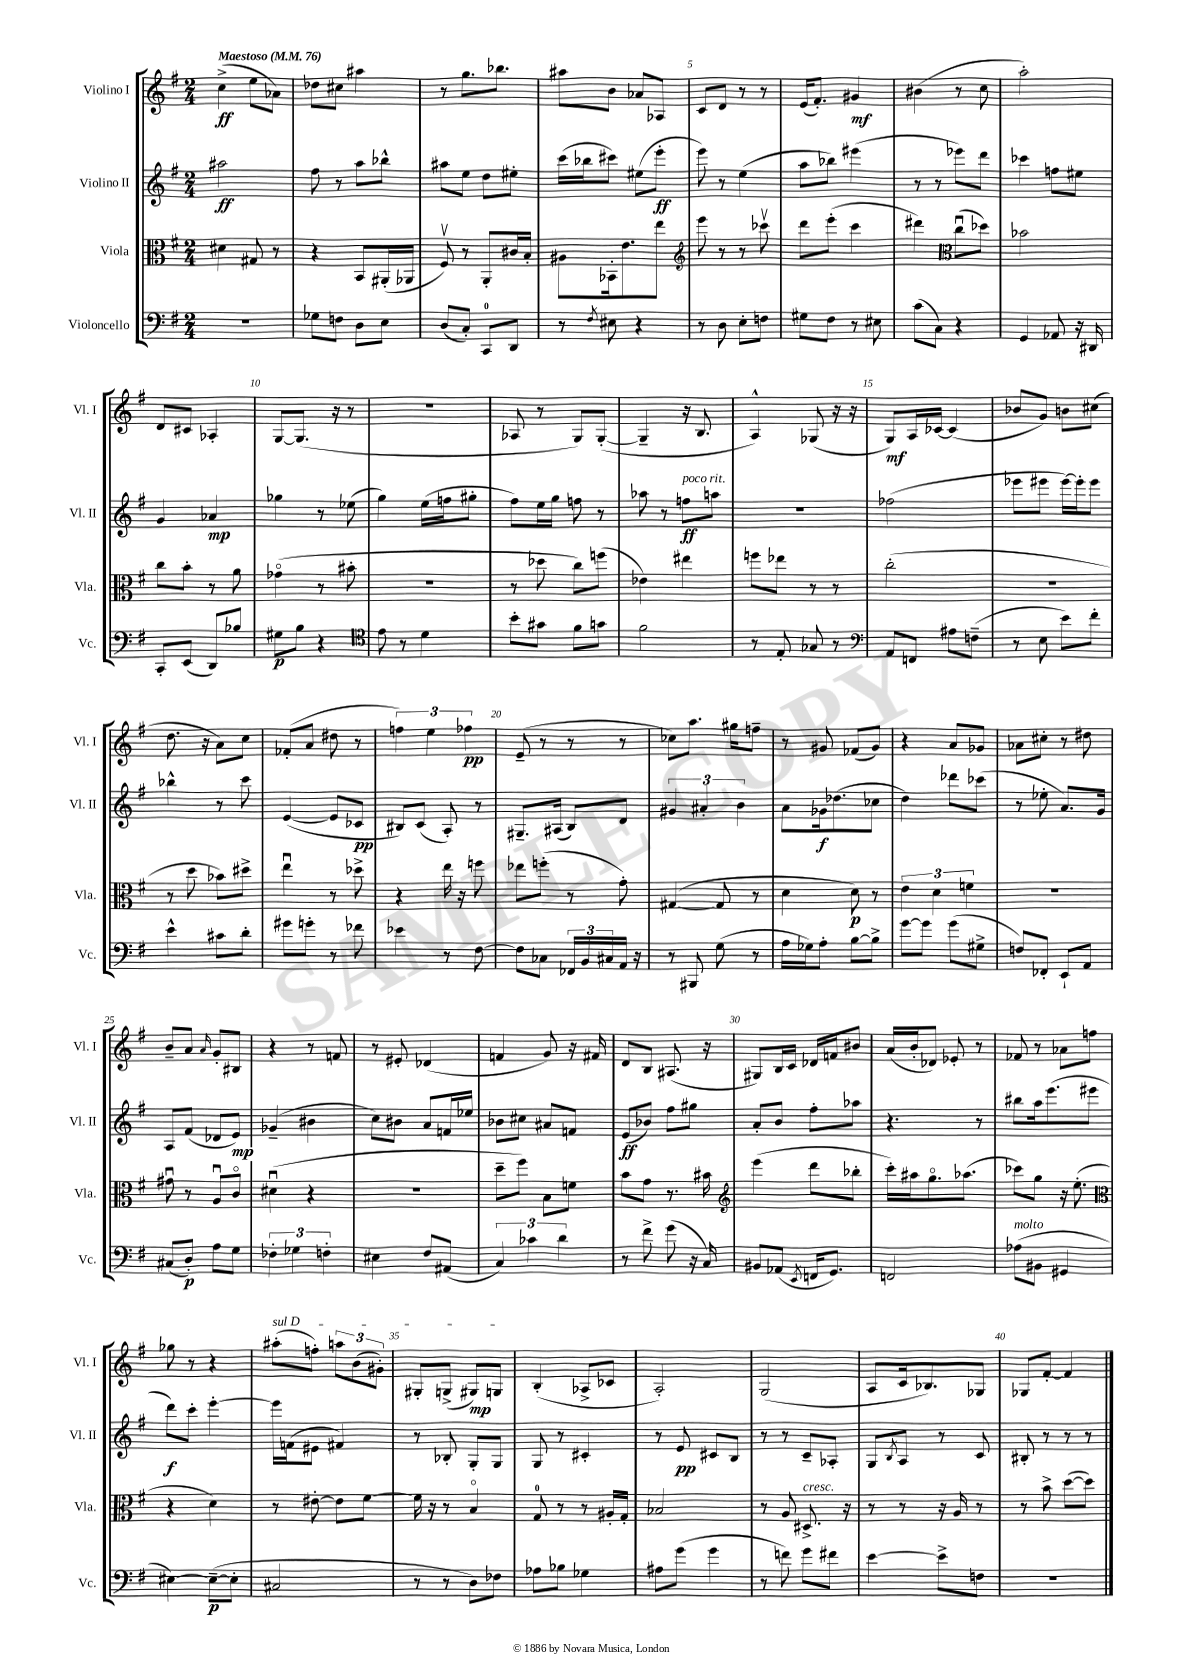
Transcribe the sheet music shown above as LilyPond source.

<<
\new StaffGroup <<
\new Staff = "s0" \with { instrumentName = "Violino I" shortInstrumentName = "Vl. I" } {
    \clef treble \key g \major \numericTimeSignature \time 2/4 \tempo "Maestoso" 4 = 76
    c''4->\ff( e''8 aes'8) |
    des''8 cis''8 ais''4 |
    r8 g''8. bes''8. |
    ais''8 b'8 aes'8 aes8 |
    c'8 d'8 r8 r8 |
    e'16( fis'8.-.) gis'4\mf |
    bis'4( r8 c''8 |
    a''2-.) |
    d'8 cis'8 aes4-. |
    g8~ g8.( r16 r8 |
    R2 |
    aes8 r8 g8) g8~-.( |
    g4-- r16 b8. |
    a4-^) ges8( r16 r16 |
    g8\mf) a16 ces'16~ ces'4( |
    bes'8 g'8) b'8 cis''8( |
    d''8. r16 a'8) c''8 |
    fes'8-.( a'8 dis''8 r8 |
    \tuplet 3/2 { f''4) e''4 fes''4\pp } |
    e'8--( r8 r8 r8 |
    ces''8) a''8. gis''16 f''8-- |
    r8 gis'8 fes'8( gis'8) |
    r4 a'8 ges'8 |
    aes'8 cis''8-. r8 dis''8 |
    b'8-- a'8 \grace { a'16 } g'8-. bis8 |
    r4 r8 f'8 |
    r8 eis'8-. des'4( |
    f'4 g'8) r16 fis'16 |
    d'8 b8 ais8.( r16 |
    gis8) b16 c'16 des'16 f'16 bis'8 |
    a'16( b'16-. des'8) ees'8-. r8 |
    fes'8 r8 aes'8 f''8 |
    ges''8 r8 r4 |
    \once \override TextSpanner.bound-details.left.text = \markup { \italic "sul D" } ais''8-.\startTextSpan( f''8-.) \tuplet 3/2 { a''8 b'8( gis'8-.) } |
    gis8-. g8->( gis8\mp) g8\stopTextSpan |
    b4-.( aes8-> ces'8 |
    a2-.) |
    g2( |
    a8 c'16 bes8.) ges8 |
    ges8 fis'8~-. fis'4 \bar "|." |
}
\new Staff = "s1" \with { instrumentName = "Violino II" shortInstrumentName = "Vl. II" } {
    \clef treble \key g \major \numericTimeSignature \time 2/4
    ais''2\ff |
    fis''8 r8 a''8 bes''8-^ |
    ais''8 e''8 d''8 eis''8-. |
    c'''16( bes''16 cis'''8) eis''8( e'''8-.\ff |
    e'''8) r8 e''4( |
    a''8 bes''8) eis'''4( |
    r8 r8 ees'''8) d'''8 |
    ces'''4 f''8 eis''8 |
    g'4 aes'4\mp |
    ges''4 r8 ees''8( |
    g''4) e''16( f''16 gis''8-. |
    fis''8) e''16 g''16 f''8 r8 |
    aes''8 r8 f''8\ff^\markup { \italic "poco rit." } a''8 |
    r2 |
    fes''2( |
    ees'''8 eis'''8 eis'''16~) eis'''16-. eis'''8 |
    bes''4-^ r8 c'''8 |
    e'4~( e'8 ces'8\pp |
    bis8) c'8( a8-.) r8 |
    gis8.-- ais16( b8) d'8 |
    \tuplet 3/2 { gis'4 ais'4-. b'4 } |
    a'8 ges'16\f des''8.( ces''8 |
    d''4) des'''8 ces'''8( |
    r8 ees''8-. a'8.) g'16 |
    a8 fis'8( des'8 e'8\mp) |
    ges'4--( bis'4 |
    c''8) bis'8 a'8 f'16 ees''16 |
    bes'8 cis''8 ais'8 f'8 |
    e'8\ff( bes'8) fis''8 gis''8 |
    a'8-. b'8 fis''8-. aes''8 |
    r4. r8 |
    bis''8 a''16 e'''8.( eis'''8 |
    d'''8\f) c'''8-. e'''4~-. |
    e'''16 f'16( eis'8 fis'4) |
    r8 bes8-. g8-. g8 |
    g8 r8 cis'4-. |
    r8 e'8\pp cis'8 b8 |
    r8 r8 c'8-- aes8-. |
    g8 \acciaccatura { b8 } a8 r8 c'8 |
    bis8-. r8 r8 r8 \bar "|." |
}
\new Staff = "s2" \with { instrumentName = "Viola" shortInstrumentName = "Vla." } {
    \clef alto \key g \major \numericTimeSignature \time 2/4
    dis'4 gis8 r8 |
    r4 b,8 ais,16-.( aes,16 |
    fis8\upbow) r8 a,8-. cis'16 b16-. |
    ais8 bes,16-. e'8. e''8 |
    \clef treble e'''8 r8 r8 ces'''8\upbow |
    d'''8 e'''8-.( c'''4 |
    dis'''4) \clef alto c''8\downbow( des''8) |
    bes'2 |
    c''8 b'8-. r8 a'8 |
    ges'4\flageolet( r8 bis'8-. |
    R2 |
    r8 des''8 c''8) f''8( |
    ees'4) eis''4 |
    f''8 ees''8 r8 r8 |
    c''2-.( |
    R2 |
    r8 d''8 bes'8) dis''8-> |
    e''4\downbow r8 des''8-> |
    r4 e''16 r16 f''8 |
    ees''8 f''8-.( r8 g'8-.) |
    gis4~( gis8 r8 |
    d'4 d'8\p) r8 |
    \tuplet 3/2 { e'4 d'4 f'4 } |
    r2 |
    gis'8\downbow r8 a8\downbow c'8\flageolet |
    dis'4\downbow( r4 |
    R2 |
    d''8-- fis''8) b8 f'8 |
    b'8 g'8 r8. bis'16 |
    \clef treble e'''4( d'''8 bes''8-. |
    c'''16-.) ais''16 g''8.\flageolet aes''8.( |
    ces'''8) g''8 r16 e''8.-.( |
    \clef alto r4 d'4) |
    r8 eis'8~-. eis'8 fis'8~ |
    fis'16 r16 r8 b4\flageolet |
    g8-0 r8 r8 ais16-. g16-. |
    bes2 |
    r8 a8 dis8.->^\markup { \italic "cresc." } r16 |
    r8 r8 r16 a16 r8 |
    r8 b'8-> d''8~( d''8) \bar "|." |
}
\new Staff = "s3" \with { instrumentName = "Violoncello" shortInstrumentName = "Vc." } {
    \clef bass \key g \major \numericTimeSignature \time 2/4
    R2 |
    ges8 f8 d8 e8 |
    d8( c8-.) c,8-0 d,8 |
    r8 \acciaccatura { fis8 } eis8 r4 |
    r8 d8 e8-. f8 |
    gis8 fis8 r8 eis8 |
    c'8( c8) r4 |
    g,4 aes,8 r16 dis,16 |
    c,8-. e,8( d,8) bes8 |
    gis8\p b8 r4 |
    \clef tenor e'8 r8 d'4 |
    b'8-. gis'8 fis'8 g'8 |
    fis'2 |
    r8 e8-. ges8 r8 |
    \clef bass a,8 f,8 ais8 f8--( |
    r8 e8 e'8) fis'8-. |
    e'4-^ cis'8 d'8-. |
    gis'8 g'8-. r8 fes'8 |
    ees'4 r8 fis8~ |
    fis8 ces8 \tuplet 3/2 { fes,16 b,16 cis16 } a,16 r16 |
    r8 bis,,8 g8( r8 |
    a16 ges16) a8-. b8~ b8-> |
    g'8~ g'8 g'8( gis8-> |
    f8) fes,8-. e,8-! a,8 |
    cis8( d8-.\p) a8 g8 |
    \tuplet 3/2 { fes4-. ges4 f4-. } |
    eis4 fis8 ais,8( |
    \tuplet 3/2 { c4) ces'4 d'4 } |
    r8 fis'8-> g'8( r16 c16) |
    bis,8 aes,8( \acciaccatura { e,8 } f,16 g,8.) |
    f,2 |
    aes8^\markup { \italic "molto" }( bis,8 gis,4 |
    eis4~) eis8~--\p( eis8-. |
    cis2 |
    r8 r8 d8) fes8 |
    aes8 bes8 ges4 |
    ais8 g'8( g'4 |
    r8 f'8) g'8 fis'8 |
    e'4~ e'8-> f8 |
    r2 \bar "|." |
}
>>
>>
\layout { \context { \Score \override BarNumber.break-visibility = ##(#f #t #t) barNumberVisibility = #(every-nth-bar-number-visible 5) } }
